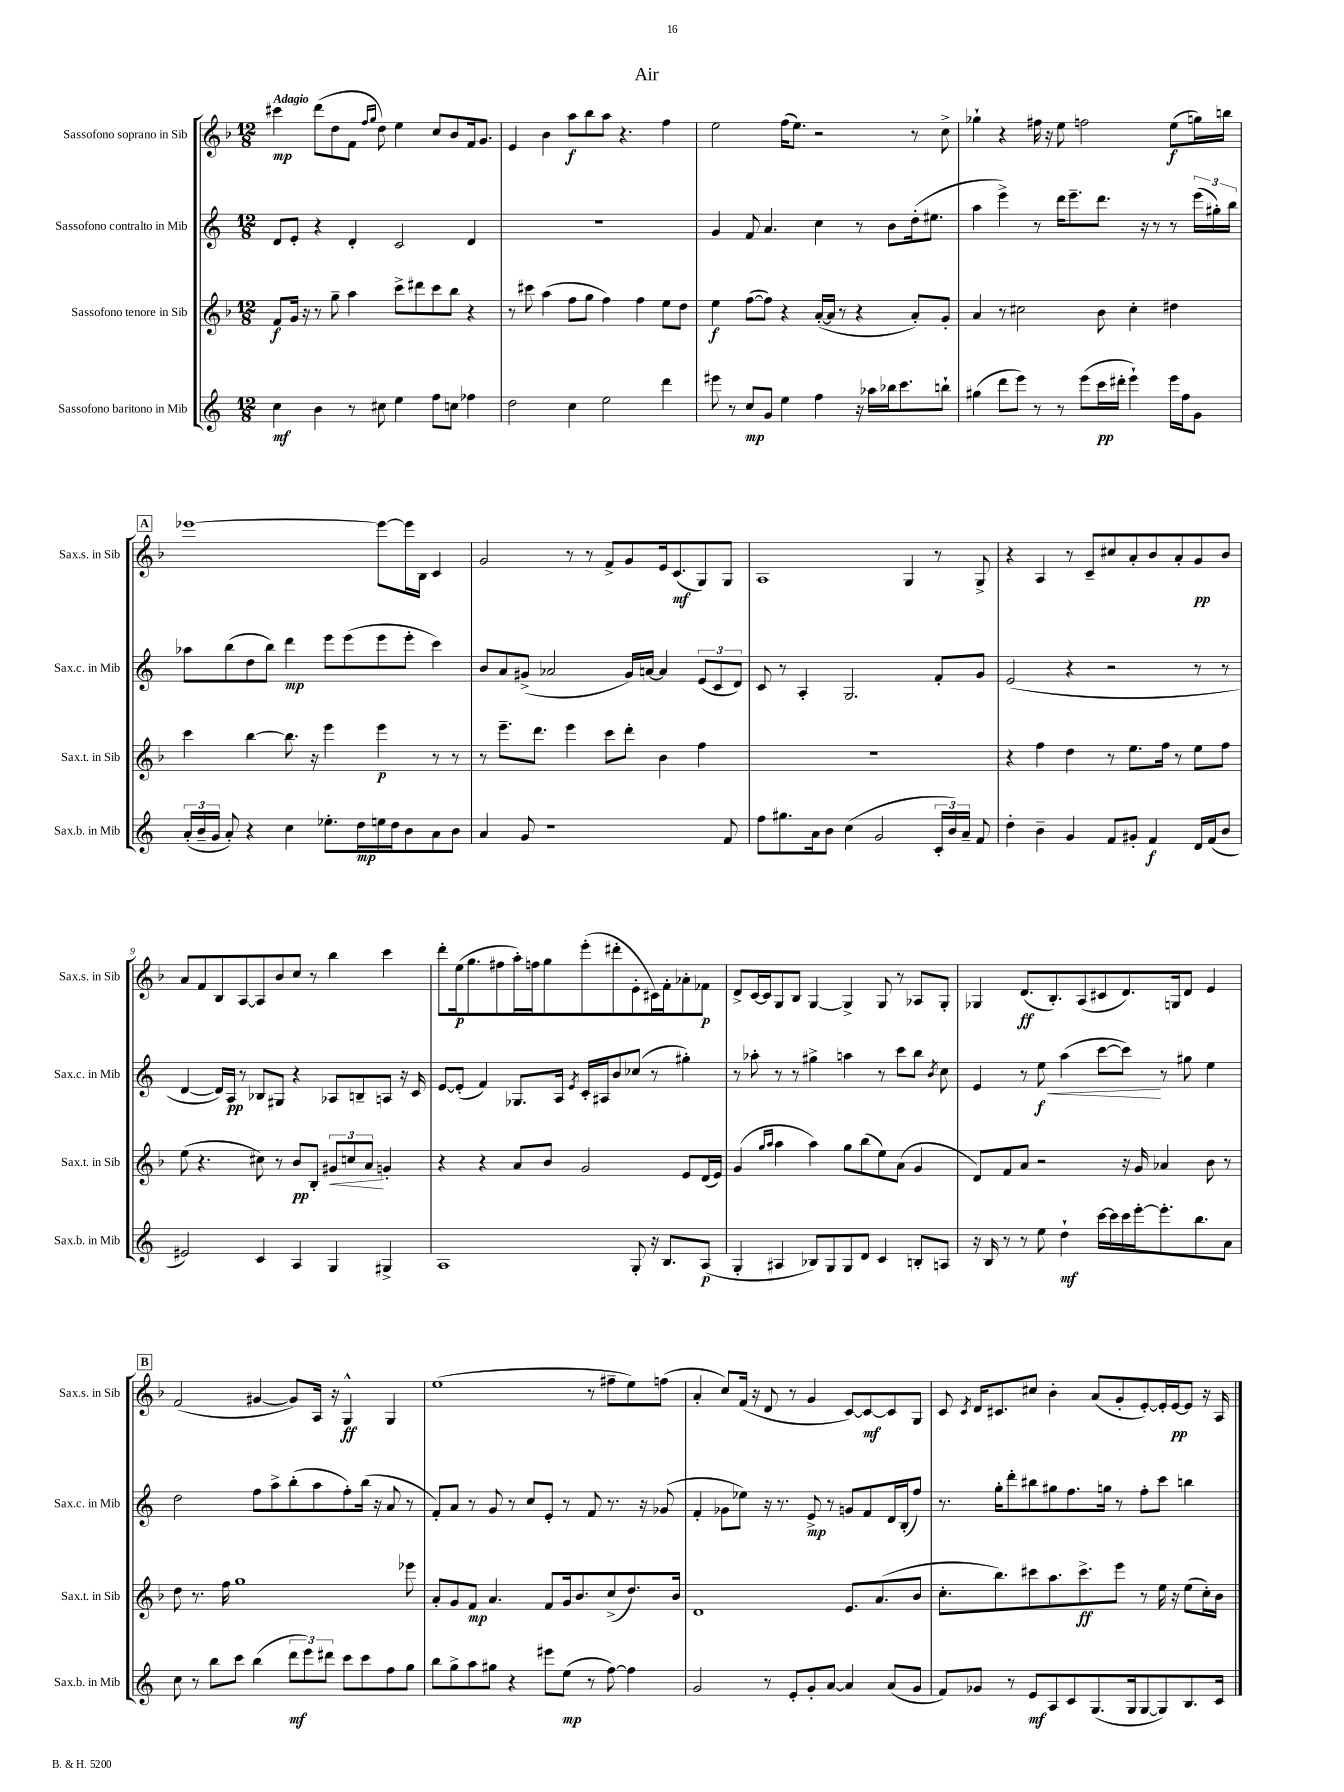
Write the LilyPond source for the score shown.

\header { title = "Air" }
<<
\new StaffGroup <<
\new Staff = "s0" \with { instrumentName = "Sassofono soprano in Sib" shortInstrumentName = "Sax.s. in Sib" } {
    \clef treble \key f \major \numericTimeSignature \time 12/8 \tempo "Adagio"
    \autoBeamOff cis'''4\mp d'''8[( d''8 f'8] \grace { f''16[ g''16] } d''8) e''4 c''8[ bes'8 f'16 g'8.] |
    e'4 bes'4 a''8[\f bes''8 a''8] r4. f''4 |
    e''2 f''16[( e''8.]) r2 r8 c''8-> |
    ges''4-! r4 fis''16 r16 e''8 f''2 e''8[\f( g''16) b''16] |
    \mark \markup { \box "A" } ees'''1~ ees'''8[~ ees'''16 bes16] c'4 |
    g'2 r8 r8 f'8[-> g'8 e'16 c'8.\mf( g8) g8] |
    a1 g4 r8 g8-> |
    r4 a4 r8 c'8[-- cis''8 a'8-. bes'8 a'8-. g'8\pp bes'8] |
    a'8[ f'8 bes8 a8~ a8 bes'8 c''8] r8 bes''4 c'''4 |
    d'''8[-. e''16\p( g''8. fis''8 a''16-.) f''16 g''8 e'''8-.( dis'''8-. e'8-. cis'16) f'16-. aes'8-. fes'8]\p |
    d'8[-> c'16~ c'16 g8 bes8] g4~ g4-> g8 r8 aes8[ g8]-. |
    ges4 d'8.[\ff( bes8.-.) a8( cis'8 d'8.) g16 d'8] e'4 |
    \mark \markup { \box "B" } f'2( gis'4~ gis'8[) a16] r16 g4-^\ff g4 |
    e''1( r8 fis''8[-- e''8) f''8]( |
    a'4-. c''8[) f'16]( r16 d'8 r8 g'4 c'8[~) c'8~\mf c'8 g8] |
    c'8 \acciaccatura { c'8 } d'16[ cis'8. cis''8] bes'4-. a'8[( g'8-. e'8~-.) e'16-. e'16~\pp e'8] r16 a16 \bar "|." |
}
\new Staff = "s1" \with { instrumentName = "Sassofono contralto in Mib" shortInstrumentName = "Sax.c. in Mib" } {
    \clef treble \key c \major \numericTimeSignature \time 12/8
    \autoBeamOff d'8[ e'8]-. r4 d'4-. c'2 d'4 |
    R1. |
    g'4 f'8 a'4. c''4 r8 b'8[ d''16-.( eis''8.] |
    a''4 e'''4->) r8 d'''16[ e'''8.-- d'''8.] r16 r8 r8 \tuplet 3/2 { e'''16[( gis''16-.) b''16] } |
    \mark \markup { \box "A" } aes''8[ b''8( d''8 b''8]) d'''4\mp e'''8[ e'''8( e'''8 e'''8]-. c'''4) |
    b'8[ a'8 gis'8]->( aes'2 gis'16[) a'16]~ a'4 \tuplet 3/2 { e'8[( c'8 d'8]) } |
    c'8 r8 a4-. g2. f'8[-. g'8] |
    e'2( r4 r2 r8 r8 |
    d'4~ d'16[) a16]\pp r8 bes8[ gis8] r4 aes8[ b8-- a8] r16 c'16 |
    e'8[~ e'8]-.( f'4) ges8.[ a16] \acciaccatura { e'8 } c'16[-. ais16 b'8 ces''8]( r8 gis''4-.) |
    r8 aes''8-. r8 r8 gis''4-> a''4 r8 c'''8[ b''8] \acciaccatura { b'8 } c''8 |
    e'4 r8 e''8\f\< a''4( c'''8[~ c'''8]\!) r8 gis''8 e''4 |
    \mark \markup { \box "B" } d''2 f''8[ a''8-> b''8-.( a''8 f''8-.) b''16]( r16 a'8 r8 |
    f'8[-.) a'8] r8 g'8 r8 c''8[ e'8]-. r8 f'8 r8. r16 ges'8( |
    f'4-. ges'8[ ees''8]) r16 r8. e'8->\mp r8 g'8[ f'8 d'16 b16-.( f''8]) |
    r8. g''16[-. d'''8-. bis''8 gis''8 f''8. g''16] r8 f''8[-. c'''8] b''4 \bar "|." |
}
\new Staff = "s2" \with { instrumentName = "Sassofono tenore in Sib" shortInstrumentName = "Sax.t. in Sib" } {
    \clef treble \key f \major \numericTimeSignature \time 12/8
    \autoBeamOff f'8[\f g'16] r16 r8 g''8-- a''4 c'''8[-> dis'''8 c'''8 bes''8] r4 |
    r8 cis'''8 a''4( f''8[ g''8] f''4) f''4 e''8[ d''8] |
    e''4\f f''8[~( f''8]) r4 a'16[~-.( a'16] r8 r4 a'8[-.) g'8]-. |
    a'4 r8 cis''2 bes'8 cis''4-. dis''4 |
    \mark \markup { \box "A" } c'''4 bes''4~ bes''8. r16 e'''4 e'''4\p r8 r8 |
    r8 e'''8.[-- d'''8.] e'''4 c'''8[ d'''8]-. bes'4 f''4 |
    R1. |
    r4 f''4 d''4 r8 e''8.[ f''16] r8 e''8[ f''8] |
    e''8( r4. cis''8) r8 bes'8[\pp bes8]-. \tuplet 3/2 { gis'8[\< c''8 a'8]\! } g'4-. |
    r4 r4 a'8[ bes'8] g'2 e'8[ d'16( e'16]) |
    g'4( \grace { g''16[ a''16] } a''4 a''4) g''8[ bes''8( e''8) a'8]( g'4 |
    d'8[) f'8 a'8] r2 r16 g'16 aes'4 bes'8 r8 |
    \mark \markup { \box "B" } d''8 r8. f''16 g''1 ees'''8 |
    a'8[-. g'8 f'8]\mp a'4. f'8[ g'16 bes'8. c''8->( d''8.) bes'16] |
    d'1 e'8.[ a'8.( bes'8] |
    c''8.[-. bes''8.) cis'''8 a''8. cis'''8.->\ff e'''8] r8 e''16 r16 e''8[( c''16-.) bes'16] \bar "|." |
}
\new Staff = "s3" \with { instrumentName = "Sassofono baritono in Mib" shortInstrumentName = "Sax.b. in Mib" } {
    \clef treble \key c \major \numericTimeSignature \time 12/8
    \autoBeamOff c''4\mf b'4 r8 cis''8 e''4 f''8[ c''8] fes''4 |
    d''2 c''4 e''2 d'''4 |
    eis'''8 r8 c''8[\mp g'8] e''4 f''4 r16 aes''16[ bes''16 c'''8. b''8]-! |
    gis''4( d'''8[ e'''8]) r8 r8 e'''8[( c'''16\pp dis'''16]-. e'''4-!) e'''16[ f''16 g'8] |
    \mark \markup { \box "A" } \tuplet 3/2 { a'16[-.( b'16-- g'16] } a'8-.) r4 c''4 ees''8.[-. d''16\mp e''16 d''16 b'8 a'8 b'8] |
    a'4 g'8 r1 f'8 |
    f''8[ gis''8. a'16 b'8] c''4( g'2 \tuplet 3/2 { c'16[-. b'16) a'16]-- } f'8 |
    d''4-. b'4-- g'4 f'8[ gis'8]-. f'4\f d'16[ f'16( b'8] |
    eis'2) c'4 a4 g4 gis4-> |
    a1 g8-. r16 b8.[ a8]\p( |
    g4-. ais4 bes8[) g8 g8 d'8] c'4 b8[-. a8] |
    r16 b16 r8 r8 e''8 d''4-!\mf c'''16[~ c'''16 c'''16 e'''16~-. e'''8.-. b''8. a'8] |
    \mark \markup { \box "B" } c''8 r8 b''8[ c'''8] b''4( \tuplet 3/2 { d'''8[\mf e'''8) dis'''8] } c'''8[ c'''8 f''8 g''8] |
    b''8[ g''8-> a''8 gis''8] r4 eis'''8[ e''8]\mp( r8 f''8~) f''4 |
    g'2 r8 e'8[-. g'8-. a'8]~ a'4 a'8[( g'8] |
    f'8[) ges'8] r8 e'8[\mf a8 c'8 g8.( g16 g8~ g8) b8. c'16] \bar "|." |
}
>>
>>
